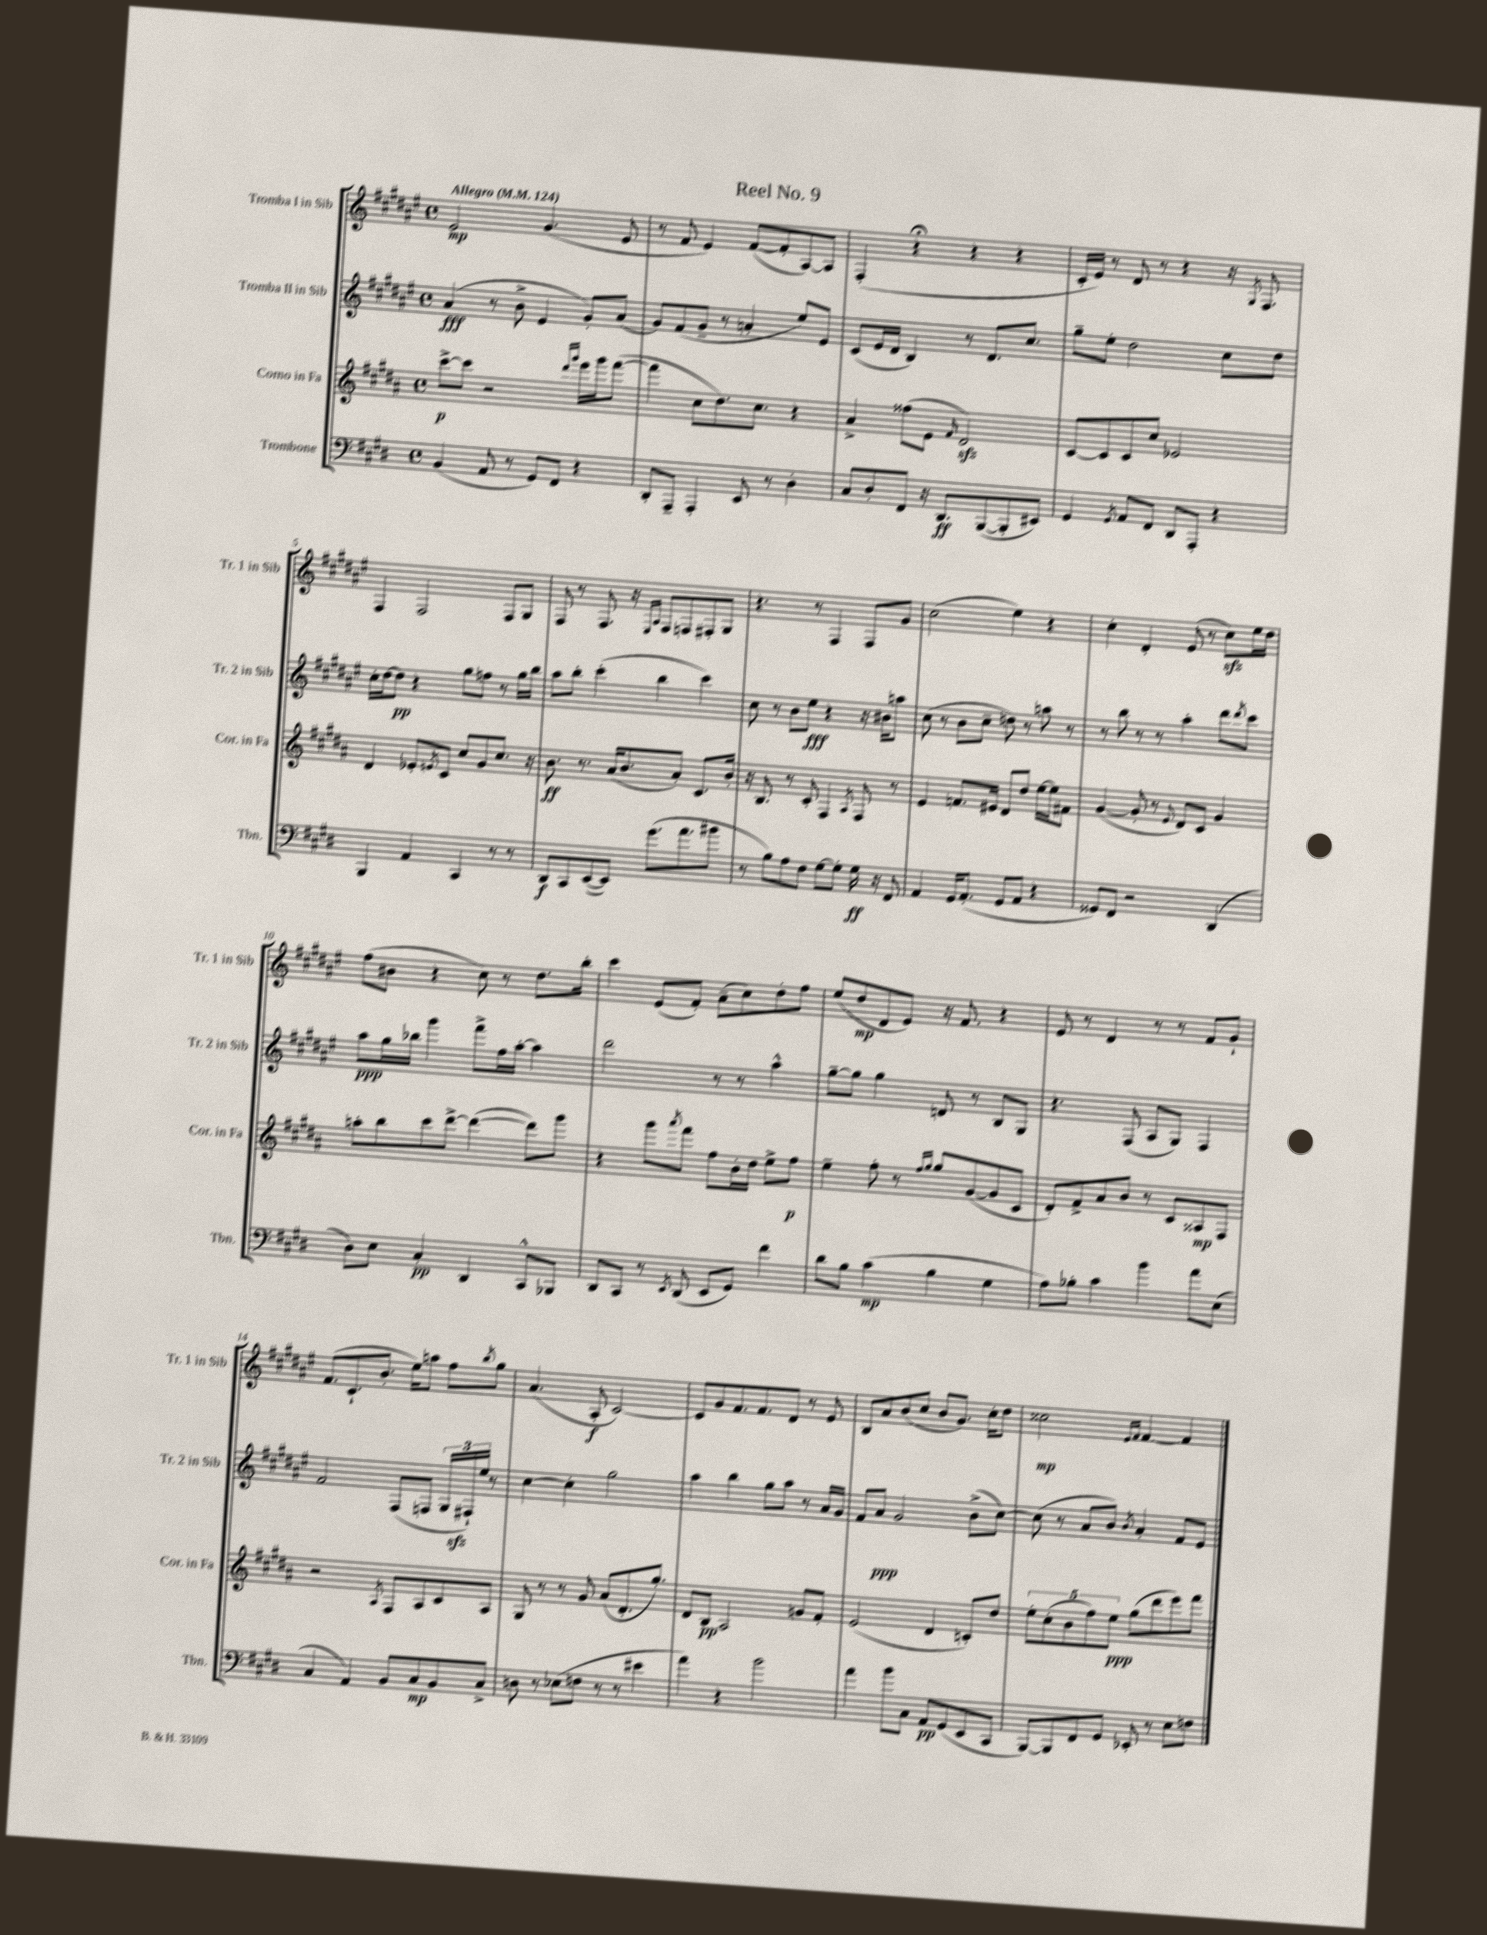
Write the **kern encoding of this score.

**kern	**kern	**kern	**kern
*staff4	*staff3	*staff2	*staff1
*clefF4	*clefG2	*clefG2	*clefG2
*k[f#c#g#d#]	*k[f#c#g#d#a#]	*k[f#c#g#d#a#e#]	*k[f#c#g#d#a#e#]
*M4/4	*M4/4	*M4/4	*M4/4
*met(c)	*met(c)	*met(c)	*met(c)
*MM124	*MM124	*MM124	*MM124
(4BB	[8ccc#^	(4a#	2e#
.	8ccc#]	.	.
8AA	2r	8r	.
8r	.	8b^	.
8GG#)	.	4e#	(4.g#
8FF#	.	.	.
.	16qqddd#	.	.
.	16qqggg#	.	.
4r	16eee	8g#')	.
.	16ggg#	.	.
.	([8fff#	(8a#	8e#
=	=	=	=
8DD#'	4fff#]	8g#)	8r
8AAA~	.	(8f#	8f#
4AAA'	8cc#	8g#~	4e#)
.	8.dd#)	8r	.
8EE	.	4a'	([8f#
.	8.cc#	.	.
8r	.	.	8f#']
4D#'	4r	8ee#)	[8A#)
.	.	8e#	8A#]
=	=	=	=
8C#	4a#^	(8c#	(4F#'
8D#'	.	16e#	.
.	.	16d#	.
8FF#	(8ff##	4B)	4r;
16r	8e	.	.
8.DD#	.	.	.
.	16qqf#	.	.
.	2d#)	8r	4r
([8BBB	.	8.d#	.
8BBB']	.	.	4r
.	.	8.cc#	.
8EE#)	.	.	.
=	=	=	=
4GG#	[8c#	8gg#~	16c#'
.	.	.	16e#)
.	8c#]	8ee#'	8r
8qGG#	.	.	.
8AA	8c#	2dd#	8d#
8FF#	8cc#	.	8r
8DD#	2e-	.	4r
8AAA'	.	.	.
4r	.	8cc#	16r
.	.	.	8qG#
.	.	.	8.F#
.	.	8dd#	.
=	=	=	=
4BBB	4d#	16cc#'	4F#
.	.	[16dd#	.
.	.	8dd#]	.
4AA	8e-'	4r	2F#
.	8qe	.	.
.	8c#	.	.
4CC#	8cc#	8gg#	.
.	8g#	8ff	.
8r	8.cc#	8r	8F#
8r	.	16gg#	8G#
.	16r	16bb	.
=	=	=	=
8DD#	8.b	8aa#	8F#
8CC#	.	8bb'	8r
.	8.r	.	.
([8EE	.	(4ccc#'	8.F#
8EE])	(16a#	.	.
.	8.b	.	16r
.	.	.	16qqE#
.	.	.	16qqA#
(8.g#	.	4bb	8F#
.	8a#')	.	8F
8.a	.	.	.
.	8.c#	4ccc#)	8F#'
8b#	.	.	8G#
.	16b'	.	.
=	=	=	=
8r	16r	8cc#	4.r
.	8.B	.	.
8B)	.	8r	.
8A	8r	8b	.
8F#	8c#'	8ee#	8r
[8G#	4F#	4r	4F#
8G#']	.	.	.
.	8qA#	.	.
16G#	8F#	16r	8F#
16r	.	16b#	.
8FF#	8r	8aa	8g#
=	=	=	=
4AA	4e	(8cc#	(2cc#
.	.	8r	.
16GG#	8.f	8b	.
(8.AA'	.	.	.
.	.	8cc#~	.
.	16e#	.	.
8GG#	8d#	8dd)	4ee#)
8AA	8dd#	8r	.
4r	[16ee	8aa	4r
.	16ee]	.	.
.	8f#	8r	.
=	=	=	=
8GG##)	([4g#	8r	4cc#'
8FF#	.	8bb	.
2r	8g#']	8r	4d#'
.	8r	8r	.
.	8qqe	.	.
.	8d#)	4aa#'	(8e#
.	8c#	.	8r
(4DD#	4g#	8ddd#	8cc#)
.	.	8qddd#	.
.	.	8ccc#	16ee#
.	.	.	16dd#
=	=	=	=
8D#)	8aa'	8aa#	(8ff#
8E	8bb	16gg#	8b#
.	.	16bb-	.
4C#'	8ccc#	4ggg#	4r
.	[8ddd#^	.	.
4DD#	(4ddd#_	8fff#^	8cc#)
.	.	16ff#	8r
.	.	[16aa#'	.
8CC#^^	8ddd#])	4aa#]	8.dd#
8BBB-	8ggg#	.	.
.	.	.	16bb'
=	=	=	=
8DD#	4r	2ddd#	4ccc#
8CC#	.	.	.
8r	8ggg#	.	(8e#
8qEE	8qaaa#	.	.
(8DD#	8fff#	.	8f#')
8EE	8ff#	8r	(8a#~
8GG#)	16b'	8r	8cc#)
.	16dd#	.	.
4f#	8ee^	4aa#^^	8dd#'
.	8ff#	.	8ff#
=	=	=	=
8d#	4ee~	[8gg#~	(8ee#
8B	.	8gg#]	8dd#
(4c#	8ff#'	4gg#	8d#
.	8r	.	8e#)
.	16qqff#	.	.
.	16qqgg#	.	.
4B	8gg#	8d	16r
.	.	.	8.f#
.	([8g#	8r	.
4G#	8g#]	8B	4r
.	8c#	8G#	.
=	=	=	=
8A)	8d#')	4.r	8e#
8B-'	8f#^	.	8r
4c#	8a#	.	4d#
.	8b	(8F#	.
4b	8r	8A#	8r
.	8c#	8G#)	8r
8a	8A##	4F#	8f#
(8E	8F#	.	8g#`
=	=	=	=
4C#	2r	2f#	(8.f#
.	.	.	8.c#`
4AA)	.	.	.
.	.	.	8.b'
.	8qA#	.	.
8BB	8F#	(8F#	.
.	.	.	16ee#)
8C#	8A#	8F	8aa
8BB	8c#	24G#	8ff#
.	.	24F#`)	.
.	.	24ee#	.
.	.	.	8qbb
8C#^	8A#	8r	8gg#
=	=	=	=
8D	8G#	[4cc#	(4.a#
8r	8r	.	.
(8E-	8r	4cc#']	.
8F	8g#	.	8A#'
8r	(8a#	2gg#	[2c#)
8r	8.d#'	.	.
4e#	.	.	.
.	8.gg#')	.	.
=	=	=	=
4a)	8d#	4aa#	8c#]
.	8B	.	8g#
4r	2A#	4bb	8.f#
.	.	.	8.f#
2b	.	8gg#	.
.	.	8aa#	8d#
.	8g	8r	8r
.	8f#'	16a#	8e#
.	.	16g#	.
=	=	=	=
4a	(2e	8f#	8B
.	.	8a#	8a#
8b	.	2g#	(8b
8C#	.	.	8cc#
8AA	4d#	.	8b
(8GG#	.	.	8.g#)
8EE	8c')	(8b^	.
.	.	.	16cc#'
8CC#	8dd#	[8cc#)	8dd#
=	=	=	=
[8BBB)	10ee'	(8cc#]	2cc##
.	(10cc#'	.	.
8BBB]	.	8r	.
.	10b	.	.
8FF#	.	8a#	.
.	10ff#)	.	.
8GG#	.	8b)	.
.	10ee	.	.
.	.	.	16qqe#
.	.	8qb	16qqf#
8EE-'	(8gg#	4a#'	[4f#
8r	8ddd#	.	.
8E	8eee)	8f#	4f#]
8F	8fff#	8e#	.
==	==	==	==
*-	*-	*-	*-
